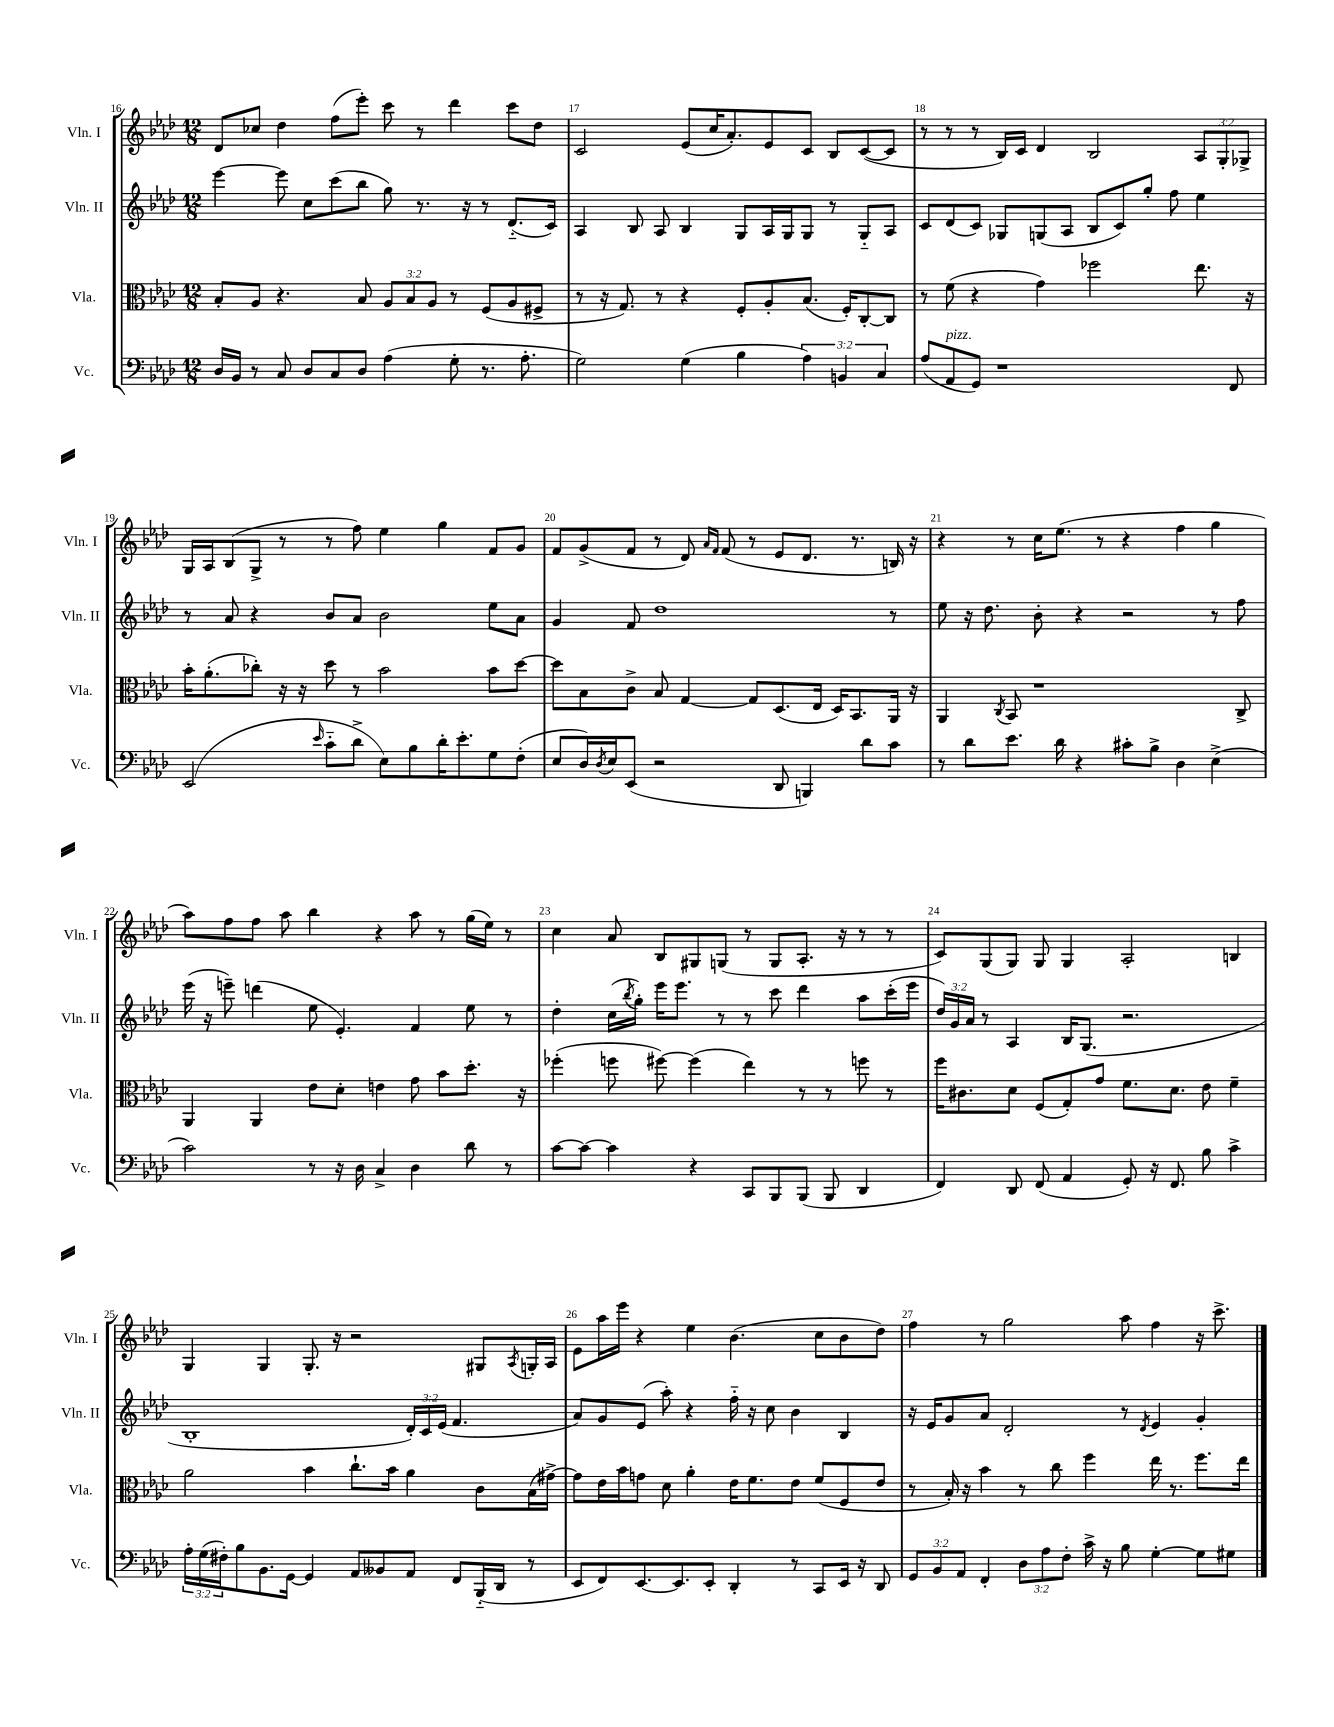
<<
\new StaffGroup <<
\new Staff = "s0" \with { instrumentName = "Vln. I" shortInstrumentName = "Vln. I" } {
    \clef treble \key aes \major \numericTimeSignature \time 12/8 \override Staff.TupletNumber.text = #tuplet-number::calc-fraction-text
    des'8 ces''8 des''4 f''8( ees'''8-.) c'''8 r8 des'''4 c'''8 des''8 |
    c'2 ees'8( c''16 aes'8.-.) ees'8 c'8 bes8 c'8~( c'8 |
    r8 r8 r8 bes16) c'16 des'4 bes2 \tuplet 3/2 { aes8 g8-. ges8-> } |
    g16 aes16 bes8( g8-> r8 r8 f''8) ees''4 g''4 f'8 g'8 |
    f'8 g'8->( f'8 r8 des'8) \grace { aes'16 f'16 } f'8( r8 ees'8 des'8. r8. b16) r16 |
    r4 r8 c''16 ees''8.( r8 r4 f''4 g''4 |
    aes''8) f''8 f''8 aes''8 bes''4 r4 aes''8 r8 g''16( ees''16) r8 |
    c''4 aes'8 bes8 gis8 g8( r8 g8 aes8.-. r16 r8 r8 |
    c'8) g8( g8) g8 g4 aes2-. b4 |
    g4 g4 g8.-. r16 r2 gis8 \acciaccatura { aes8 } g16-. aes16 |
    ees'8 aes''16 ees'''16 r4 ees''4 bes'4.( c''8 bes'8 des''8) |
    f''4 r8 g''2 aes''8 f''4 r16 c'''8.-> \bar "|." |
}
\new Staff = "s1" \with { instrumentName = "Vln. II" shortInstrumentName = "Vln. II" } {
    \clef treble \key aes \major \numericTimeSignature \time 12/8 \override Staff.TupletNumber.text = #tuplet-number::calc-fraction-text
    ees'''4~ ees'''8 c''8 c'''8( bes''8 g''8) r8. r16 r8 des'8.-_( c'16) |
    aes4 bes8 aes8 bes4 g8 aes16 g16 g8 r8 g8-_ aes8 |
    c'8 des'8( c'8) ges8 g8( aes8 bes8 c'8) g''8-. f''8 ees''4 |
    r8 aes'8 r4 bes'8 aes'8 bes'2 ees''8 aes'8 |
    g'4 f'8 des''1 r8 |
    ees''8 r16 des''8. bes'8-. r4 r2 r8 f''8 |
    ees'''16( r16 e'''8--) d'''4( ees''8 ees'4.-.) f'4 ees''8 r8 |
    des''4-. c''16( \acciaccatura { bes''8 } g''16-.) ees'''16 ees'''8. r8 r8 c'''8 des'''4 aes''8 c'''16-.( ees'''16 |
    \tuplet 3/2 { des''16) g'16 aes'16 } r8 aes4 bes16 g8.( r2. |
    bes1-. \tuplet 3/2 { des'16-.) c'16 ees'16( } f'4. |
    aes'8) g'8 ees'8( aes''8-.) r4 f''16-_ r16 c''8 bes'4 bes4 |
    r16 ees'16 g'8 aes'8 des'2-. r8 \acciaccatura { des'8 } ees'4 g'4-. \bar "|." |
}
\new Staff = "s2" \with { instrumentName = "Vla." shortInstrumentName = "Vla." } {
    \clef alto \key aes \major \numericTimeSignature \time 12/8 \override Staff.TupletNumber.text = #tuplet-number::calc-fraction-text
    bes8-. aes8 r4. bes8 \tuplet 3/2 { aes8 bes8 aes8 } r8 f8( aes8 fis8-> |
    r8 r16 g8.) r8 r4 f8-. aes8-. bes8.( f16-.) c8~-. c8 |
    r8 f'8( r4 g'4) fes''2 ees''8. r16 |
    bes'16-. aes'8.-.( ces''8-.) r16 r16 des''8 r8 bes'2 bes'8 des''8~ |
    des''8 bes8 c'8-> bes8 g4~ g8 des8.( ees16 des16) bes,8. aes,16 r16 |
    aes,4 \acciaccatura { c8 } bes,8 r1 c8-> |
    aes,4 aes,4 ees'8 des'8-. e'4 g'8 bes'8 des''8.-. r16 |
    fes''4-.( f''8 fis''8~) fis''4( ees''4) r8 r8 f''8 r8 |
    f''16 cis'8. des'8 f8( g8-.) g'8 f'8. des'8. ees'8 f'4-- |
    aes'2 bes'4 c''8.-! bes'16 aes'4 c'8 bes16( gis'16~->) |
    gis'8 ees'16 bes'16 g'8 des'8 aes'4-. ees'16 f'8. ees'8 f'8( f8 ees'8 |
    r8 bes16-.) r16 bes'4 r8 c''8 f''4 ees''16 r8. f''8. ees''16 \bar "|." |
}
\new Staff = "s3" \with { instrumentName = "Vc." shortInstrumentName = "Vc." } {
    \clef bass \key aes \major \numericTimeSignature \time 12/8 \override Staff.TupletNumber.text = #tuplet-number::calc-fraction-text
    des16 bes,16 r8 c8 des8 c8 des8 aes4( g8-. r8. aes8.-. |
    g2) g4( bes4 \tuplet 3/2 { aes4) b,4 c4 } |
    aes8( aes,8^\markup { \italic "pizz." } g,8) r1 f,8 |
    ees,2( \grace { ees'16 } c'8-_ des'8-> ees8) bes8 des'16-. ees'8.-. g8 f8-.( |
    ees8 des16) \acciaccatura { des8 } ees16 ees,8( r2 des,8 b,,4) des'8 c'8 |
    r8 des'8 ees'8. des'16 r4 cis'8-. bes8-> des4 ees4->( |
    c'2) r8 r16 des16 c4-> des4 des'8 r8 |
    c'8~ c'8~ c'4 r4 c,8 bes,,8 bes,,8( bes,,8 des,4 |
    f,4) des,8 f,8( aes,4 g,8-.) r16 f,8. bes8 c'4-> |
    \tuplet 3/2 { aes16-. g16( fis16-.) } bes8 bes,8. g,16~ g,4 aes,8 beses,8 aes,8 f,8 bes,,16-_( des,16 r8 |
    ees,8 f,8) ees,8.~ ees,8. ees,8-. des,4-. r8 c,8 ees,16 r16 des,8 |
    \tuplet 3/2 { g,8 bes,8 aes,8 } f,4-. \tuplet 3/2 { des8 aes8 f8-. } c'16-> r16 bes8 g4~-. g8 gis8 \bar "|." |
}
>>
>>
\layout { \context { \Score currentBarNumber = #16 \override BarNumber.break-visibility = ##(#f #t #t) barNumberVisibility = #all-bar-numbers-visible } }
